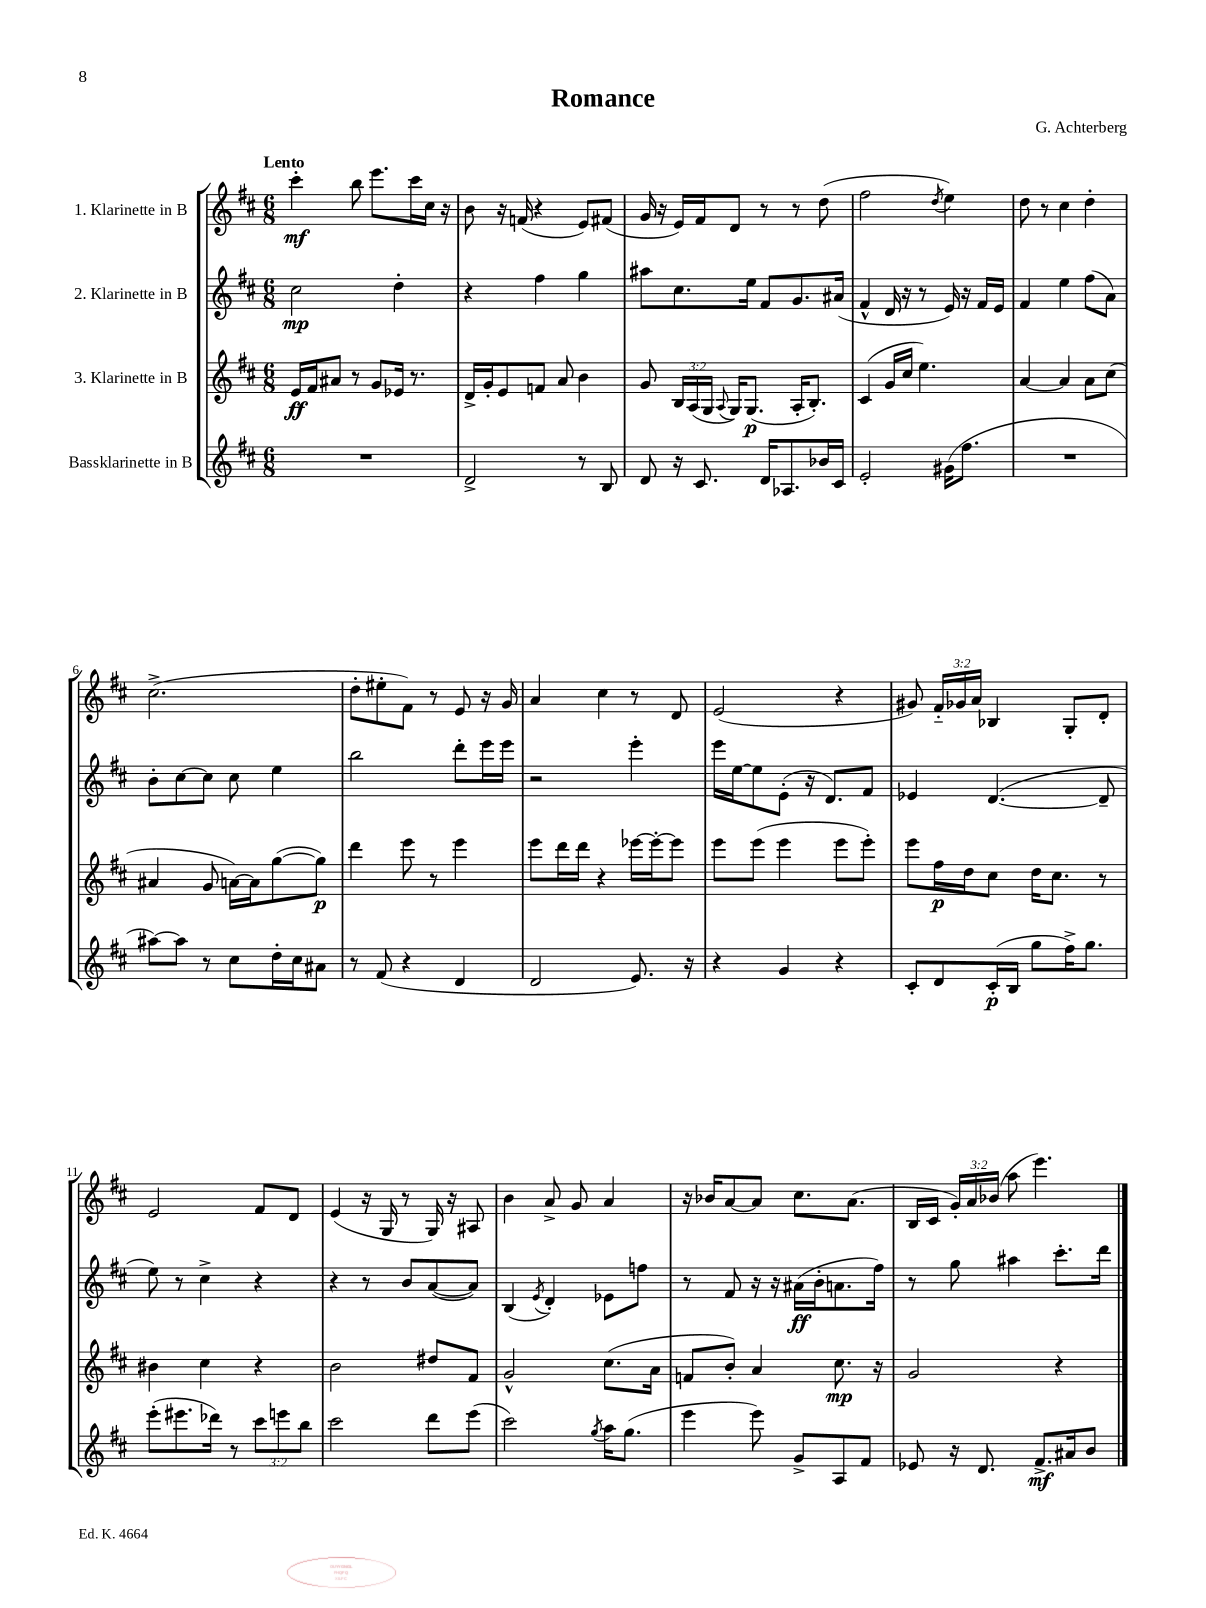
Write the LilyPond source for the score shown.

\header { title = "Romance" composer = "G. Achterberg" }
<<
\new StaffGroup <<
\new Staff = "s0" \with { instrumentName = "1. Klarinette in B" } {
    \clef treble \key d \major \numericTimeSignature \time 6/8 \override Staff.TupletNumber.text = #tuplet-number::calc-fraction-text \tempo "Lento"
    \autoBeamOff cis'''4-.\mf b''8 e'''8.[ cis'''16 cis''16] r16 |
    b'8 r16 f'16( r4 e'8[) fis'8]( |
    g'16 r16 e'16[) fis'16 d'8] r8 r8 d''8( |
    fis''2 \acciaccatura { d''8 } e''4) |
    d''8 r8 cis''4 d''4-. |
    cis''2.->( |
    d''8[-. eis''8-. fis'8]) r8 e'8 r16 g'16 |
    a'4 cis''4 r8 d'8 |
    e'2( r4 |
    gis'8) \tuplet 3/2 { fis'16[-_ ges'16 a'16] } bes4 g8[-. d'8]-. |
    e'2 fis'8[ d'8] |
    e'4( r16 g16 r8 g16) r16 ais8 |
    b'4 a'8-> g'8 a'4 |
    r16 bes'16[ a'8~ a'8] cis''8.[ a'8.]( |
    b16[ cis'16] \tuplet 3/2 { g'16[-.) a'16 bes'16]( } a''8 e'''4.) \bar "|." |
}
\new Staff = "s1" \with { instrumentName = "2. Klarinette in B" } {
    \clef treble \key d \major \numericTimeSignature \time 6/8
    \autoBeamOff cis''2\mp d''4-. |
    r4 fis''4 g''4 |
    ais''8[ cis''8. e''16] fis'8[ g'8. ais'16]( |
    fis'4-^ d'16 r16 r8 e'16) r16 fis'16[ e'16] |
    fis'4 e''4 fis''8[( a'8]) |
    b'8[-. cis''8~ cis''8] cis''8 e''4 |
    b''2 d'''8[-. e'''16 e'''16] |
    r2 e'''4-. |
    e'''16[ e''16~ e''8 e'8]-.( r16 d'8.[) fis'8] |
    ees'4 d'4.~( d'8-- |
    e''8) r8 cis''4-> r4 |
    r4 r8 b'8[ a'8~( a'8]) |
    b4( \acciaccatura { e'8 } d'4-.) ees'8[ f''8] |
    r8 fis'8 r16 r16 ais'16[\ff( b'16-. a'8. fis''16]) |
    r8 g''8 ais''4 cis'''8.[-. d'''16] \bar "|." |
}
\new Staff = "s2" \with { instrumentName = "3. Klarinette in B" } {
    \clef treble \key d \major \numericTimeSignature \time 6/8 \override Staff.TupletNumber.text = #tuplet-number::calc-fraction-text
    \autoBeamOff e'16[\ff fis'16 ais'8] r8 g'8[ ees'16] r8. |
    d'16[-> g'16-. e'8 f'8] a'8 b'4 |
    g'8 \tuplet 3/2 { b16[ a16( g16] } \appoggiatura { a8 } g16[) g8.]\p( a16[-. b8.]-.) |
    cis'4( g'16[ cis''16] e''4.) |
    a'4~ a'4 a'8[ cis''8]( |
    ais'4 g'8 a'16[~) a'16 g''8~( g''8]\p) |
    d'''4 e'''8 r8 e'''4 |
    e'''8[ d'''16 d'''16] r4 ees'''16[~ ees'''16~-. ees'''8] |
    e'''8[ e'''8]( e'''4 e'''8[ e'''8]-.) |
    e'''8[ fis''16\p d''16 cis''8] d''16[ cis''8.] r8 |
    bis'4 cis''4 r4 |
    b'2 dis''8[ fis'8] |
    g'2-^ cis''8.[( a'16] |
    f'8[ b'8]-.) a'4 cis''8.\mp r16 |
    g'2 r4 \bar "|." |
}
\new Staff = "s3" \with { instrumentName = "Bassklarinette in B" } {
    \clef treble \key d \major \numericTimeSignature \time 6/8 \override Staff.TupletNumber.text = #tuplet-number::calc-fraction-text
    \autoBeamOff R2. |
    d'2-> r8 b8 |
    d'8 r16 cis'8. d'16[ aes8. bes'16 cis'16] |
    e'2-. gis'16[( fis''8.] |
    R2. |
    ais''8[~) ais''8] r8 cis''8[ d''16-. cis''16 ais'8] |
    r8 fis'8( r4 d'4 |
    d'2 e'8.) r16 |
    r4 g'4 r4 |
    cis'8[-. d'8 cis'16-.\p( b16] g''8[ fis''16->) g''8.] |
    e'''8[-.( eis'''8. des'''16]) r8 \tuplet 3/2 { cis'''8[ e'''8 b''8] } |
    cis'''2 d'''8[ e'''8]( |
    cis'''2) \acciaccatura { g''8 } a''16[ g''8.]( |
    e'''4 e'''8) g'8[-> a8 fis'8] |
    ees'8 r16 d'8. fis'8.[->\mf ais'16 b'8] \bar "|." |
}
>>
>>
